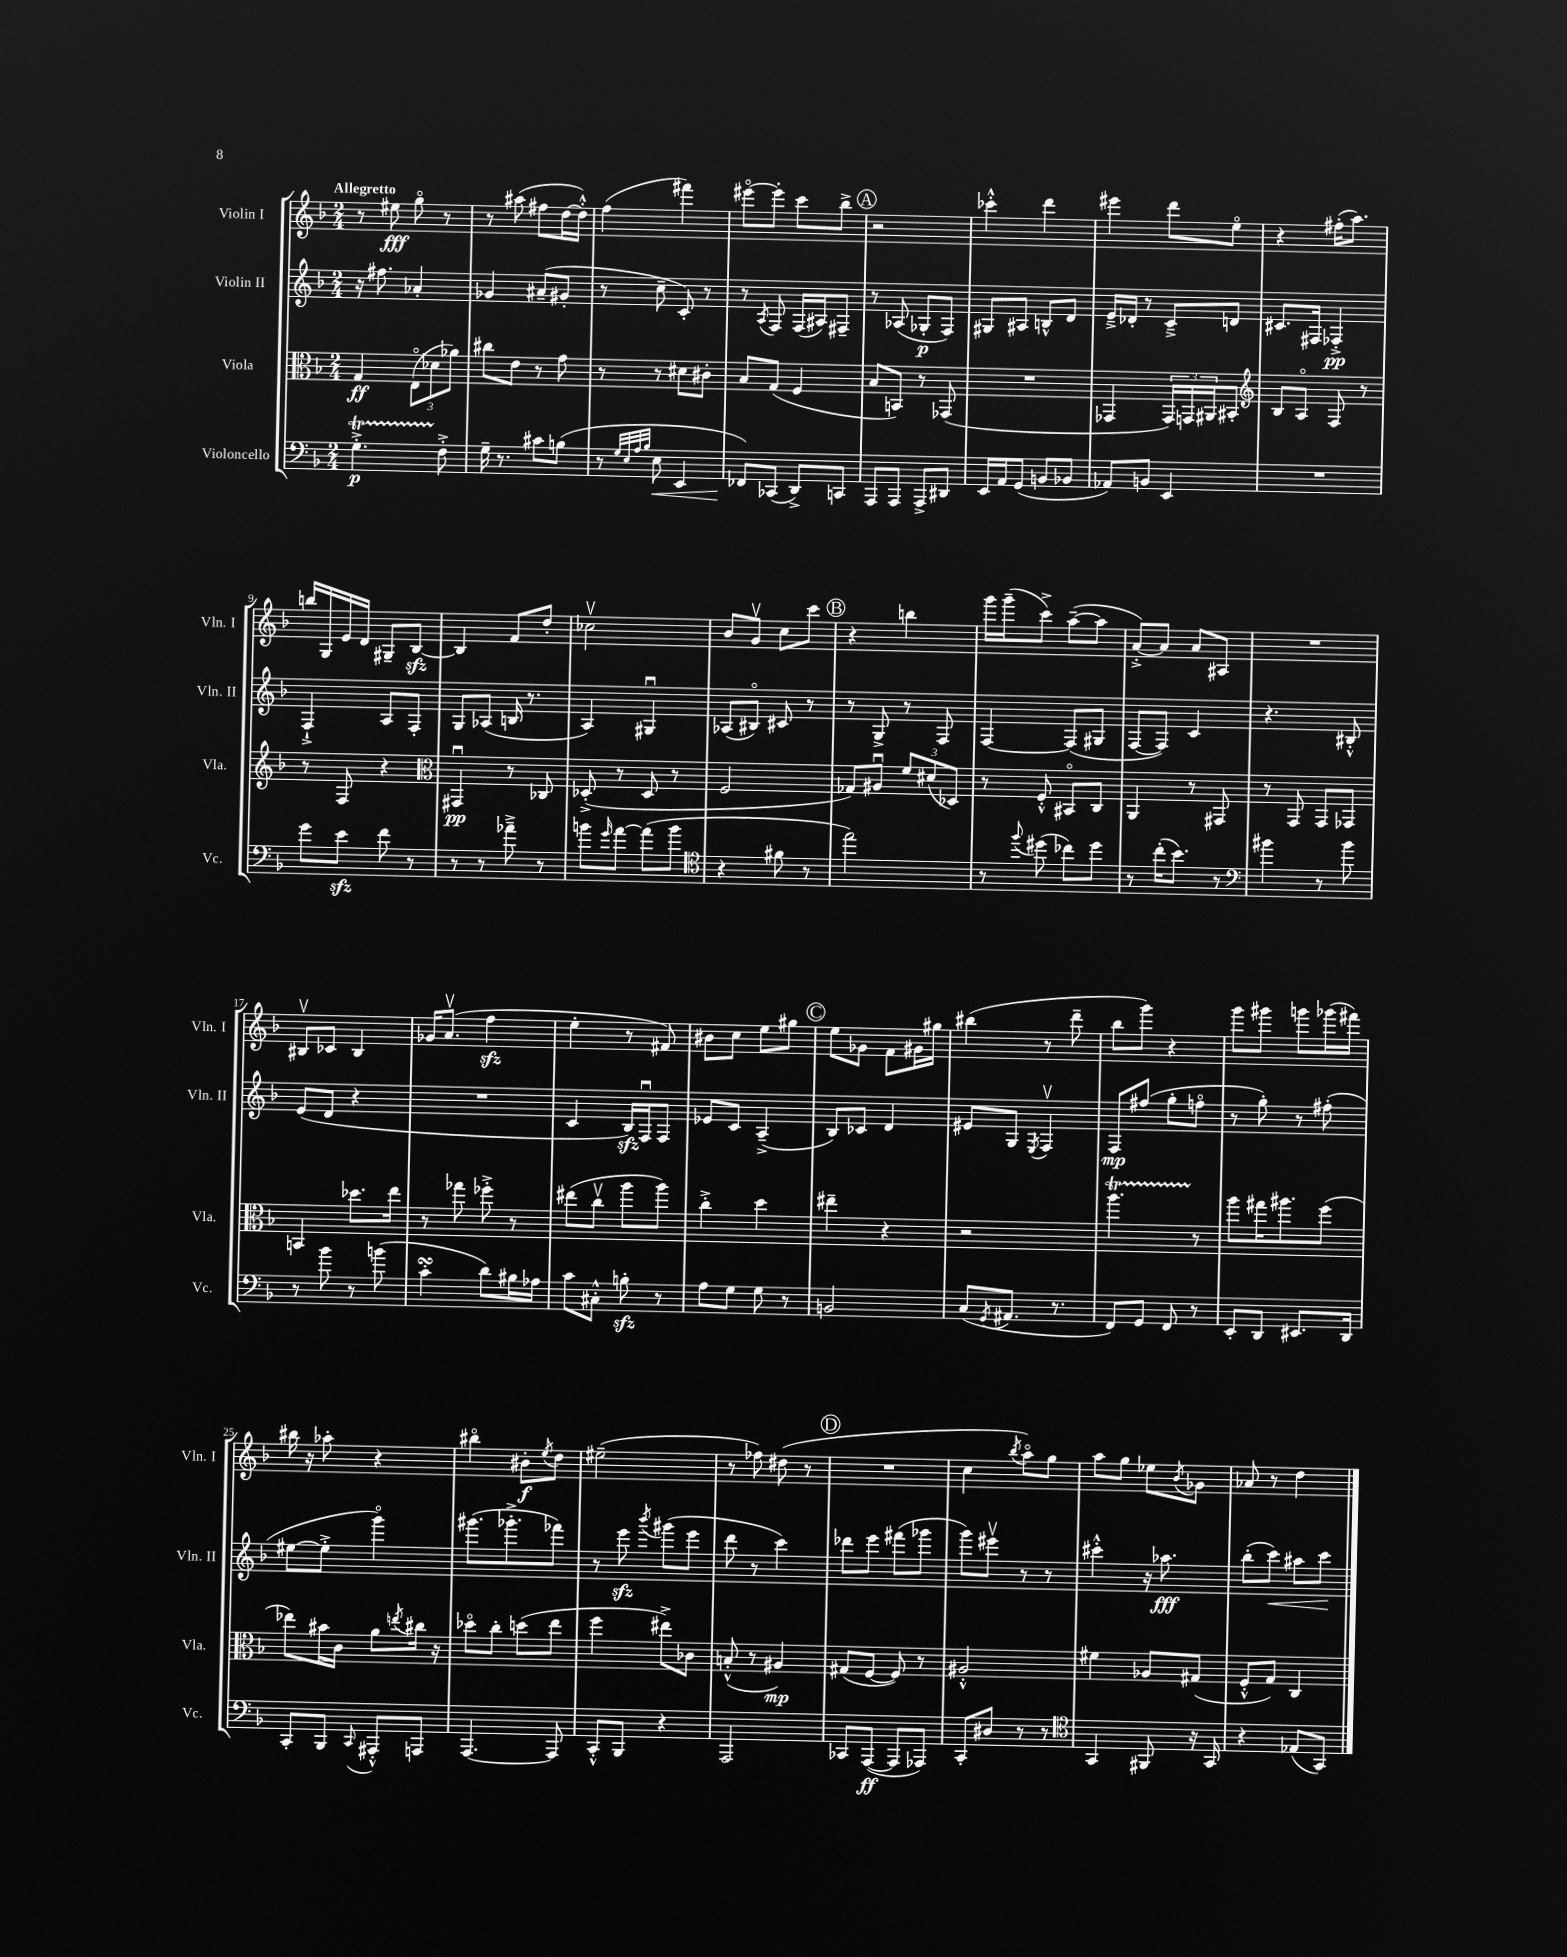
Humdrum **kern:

**kern	**dynam	**kern	**dynam	**kern	**dynam	**kern	**dynam
*part4	*part4	*part3	*part3	*part2	*part2	*part1	*part1
*staff4	*staff4	*staff3	*staff3	*staff2	*staff2	*staff1	*staff1
*I"Violoncello	*	*I"Viola	*	*I"Violin II	*	*I"Violin I	*
*I'Vc.	*	*I'Vla.	*	*I'Vln. II	*	*I'Vln. I	*
*clefF4	*	*clefC3	*	*clefG2	*	*clefG2	*
*k[b-]	*	*k[b-]	*	*k[b-]	*	*k[b-]	*
*M2/4	*	*M2/4	*	*M2/4	*	*M2/4	*
=1	=1	=1	=1	=1	=1	=1	=1
!	!	!	!	!	!	!LO:TX:a:B:t=Allegretto	!
4.GT'^\	p	4G/	ff	16r	.	8r	.
.	.	.	.	8.ff#X\	.	.	.
.	.	.	.	.	.	8ee#X\	fff
.	.	(12E\L	.	4a-X'/	.	8gg\	.
.	.	12d-X\	.	.	.	.	.
8F'^\	.	.	.	.	.	8r	.
.	.	12a-X\J)	.	.	.	.	.
=2	=2	=2	=2	=2	=2	=2	=2
16G~\	.	8cc#X\L	.	4g-X/	.	8r	.
8.r	.	.	.	.	.	.	.
.	.	8e\J	.	.	.	(8aa#X\	.
8c#X\L	.	8r	.	(8a#X~/L	.	8ff#X\L	.
(8Bn\J	.	8g\	.	8g#X'/J	.	[16dd\L	.
.	.	.	.	.	.	16dd'^^\JJ])	.
=3	=3	=3	=3	=3	=3	=3	=3
8r	.	8r	.	8r	.	(4ff\	.
32qqG/LLL	.	.	.	.	.	.	.
32qqE/	.	.	.	.	.	.	.
32qqA/	.	.	.	.	.	.	.
32qqB-/JJJ	.	.	.	.	.	.	.
!	!LO:HP:b	!	!	!	!	!	!
8E\	<	8r	.	8cc~\	.	.	.
4EE/	.	8d#X\L	.	8c'/)	.	4fff#X\)	.
.	.	8c#X'\J	.	8r	.	.	.
=4	=4	=4	=4	=4	=4	=4	=4
8FF-X/L)	.	8B-/L	.	8r	.	[8eee#X\L	.
.	.	.	.	8qA/	.	.	.
(8CC-X/J	[	(8G/J	.	8F/	.	8eee#'\J]	.
8DD^/L)	.	4F/	.	(16F/LL	.	8ccc\L	.
.	.	.	.	16A#X/J)	.	.	.
8CCn/J	.	.	.	8F#X~/J	.	8bb-^\J	.
!!LO:REH:place=s1:t=A
=5	=5	=5	=5	=5	=5	=5	=5
8AAA/L	.	8B-/L	.	8r	.	2r	.
8AAA/J	.	8BBn/J)	.	(8A-X/	.	.	.
8AAA^/L	.	8r	.	8G-X'/L	p	.	.
8DD#X/J	.	(8GG-X/	.	8F/J)	.	.	.
=6	=6	=6	=6	=6	=6	=6	=6
16EE/LL	.	2r	.	8G#X/L	.	4ccc-X'^^\	.
16AA/J	.	.	.	.	.	.	.
(8GG/J	.	.	.	8A#X/J	.	.	.
8BBn/L	.	.	.	8Bn^^/L	.	4ddd\	.
8BB-X/J	.	.	.	8d/J	.	.	.
=7	=7	=7	=7	=7	=7	=7	=7
8AA-X/L)	.	4GG-X/	.	16e~^/LL	.	4eee#X\	.
.	.	.	.	16d-X'/JJ	.	.	.
8BBn/J	.	.	.	8r	.	.	.
4EE/	.	24GG-/LL)	.	8c~^/L	.	8ddd\L	.
.	.	24GGn/	.	.	.	.	.
.	.	24AA#X/J	.	.	.	.	.
.	.	8BB#X'/J	.	8dn/J	.	8ee\J	.
=8	=8	=8	=8	=8	=8	=8	=8
*	*	*clefG2	*	*	*	*	*
2r	.	8B-/L	.	8.c#X/L	.	4r	.
.	.	8A/J	.	.	.	.	.
.	.	.	.	16F#X/Jk	.	.	.
.	.	8F/	.	4F-X'^/	pp	(16ff#X'\KL	.
.	.	.	.	.	.	8.aa\J)	.
.	.	8r	.	.	.	.	.
!!LO:LB:g=z
=9	=9	=9	=9	=9	=9	=9	=9
8g\L	.	8r	.	4F`^/	.	16bbn/LL	.
.	.	.	.	.	.	16G/	.
8ezz\J	.	8F/	.	.	.	16e/	.
.	.	.	.	.	.	16d/JJ	.
8f\	.	4r	.	8A/L	.	8G#X~/L	.
8r	.	.	.	8F'/J	.	[8B-zz/J	.
=10	=10	=10	=10	=10	=10	=10	=10
*	*	*clefC3	*	*	*	*	*
8r	.	4GG#Xu/	pp	8G/L	.	4B-/]	.
8r	.	.	.	(8A-X/J	.	.	.
8a-X~^\	.	8r	.	16Bn/	.	8f/L	.
.	.	.	.	8.r	.	.	.
8r	.	8C-X/	.	.	.	8dd'/J	.
=11	=11	=11	=11	=11	=11	=11	=11
8bn\L	.	(8D-X'^/	.	4A/)	.	2cc-Xv\	.
16qqg/	.	.	.	.	.	.	.
[8a\J	.	8r	.	.	.	.	.
(8a\L]	.	8D-/	.	4G#Xu/	.	.	.
8b\J	.	8r	.	.	.	.	.
=12	=12	=12	=12	=12	=12	=12	=12
*clefC4	*	*	*	*	*	*	*
4r	.	2F/	.	(8A-X/L	.	8b-/L	.
.	.	.	.	8B#X/J)	.	8gv/J	.
8f#X\	.	.	.	8c#X/	.	8cc\L	.
8r	.	.	.	8r	.	8ccc\J	.
!!LO:REH:place=s1:t=B
=13	=13	=13	=13	=13	=13	=13	=13
2ee\)	.	8G-X/L)	.	8r	.	4r	.
.	.	8A#Xu/J	.	8G^/	.	.	.
.	.	12f/L	.	8r	.	4bbn\	.
.	.	(12d#X/	.	.	.	.	.
.	.	.	.	8F/	.	.	.
.	.	12D-X/J)	.	.	.	.	.
=14	=14	=14	=14	=14	=14	=14	=14
8r	.	8r	.	[4F/	.	16ggg\LL	.
.	.	.	.	.	.	(16ggg~\J	.
8qqff/	.	.	.	.	.	.	.
(8dd#X\	.	8F'^^/	.	.	.	8ccc^\J)	.
8cc-X\L)	.	8BB#X/L	.	(8F/L]	.	([8aa~\L	.
8dd#\J	.	8C/J	.	8G#X/J	.	8aa\J]	.
=15	=15	=15	=15	=15	=15	=15	=15
8r	.	4AA/	.	[8F/L	.	[8a'^/L)	.
(16cc'\KL	.	.	.	8F/J])	.	8a/J]	.
8.b-\J)	.	.	.	.	.	.	.
.	.	8r	.	4c/	.	8a/L	.
8r	.	8GG#X/	.	.	.	8A#X/J	.
=16	=16	=16	=16	=16	=16	=16	=16
*clefF4	*	*	*	*	*	*	*
4b#X\	.	8r	.	4.r	.	2r	.
.	.	8GG/	.	.	.	.	.
8r	.	8GG/L	.	.	.	.	.
8b#\	.	8GG-X/J	.	8B#X'^^/	.	.	.
!!LO:LB:g=z
=17	=17	=17	=17	=17	=17	=17	=17
8r	.	4BBn/	.	(8e/L	.	8B#Xv/L	.
8b-\	.	.	.	8d/J	.	8c-X/J	.
8r	.	8.dd-X\L	.	4r	.	4B#/	.
(8bn\	.	.	.	.	.	.	.
.	.	16ee\Jk	.	.	.	.	.
=18	=18	=18	=18	=18	=18	=18	=18
4csSSS'\	.	8r	.	2r	.	16g-X/KL	.
.	.	.	.	.	.	(8.av/J	.
.	.	8gg-X\	.	.	.	.	.
8d\L)	.	8ff-X'^\	.	.	.	4ffzz\	.
16B#X\L	.	8r	.	.	.	.	.
16A-X\JJ	.	.	.	.	.	.	.
=19	=19	=19	=19	=19	=19	=19	=19
8c\L	.	(8ee#X\L	.	4c/	.	4ee'\	.
8C#X'^^\J	.	8ccv\J	.	.	.	.	.
8Bnzz'\	.	8aa\L	.	16B-zz/LL)	.	8r	.
.	.	.	.	16Fu/J	.	.	.
8r	.	8aa\J)	.	8F/J	.	8f#X/)	.
=20	=20	=20	=20	=20	=20	=20	=20
8A\L	.	4cc'^\	.	8e-X/L	.	8b#X\L	.
8G\J	.	.	.	8c/J	.	8cc\J	.
8G\	.	4dd\	.	(4A~^/	.	8ee\L	.
8r	.	.	.	.	.	8gg#X\J	.
!!LO:REH:place=s1:t=C
=21	=21	=21	=21	=21	=21	=21	=21
2BBn/	.	4ee#X~\	.	8B-/L)	.	8ee\L	.
.	.	.	.	8c-X/J	.	8g-X\J	.
.	.	4r	.	4d/	.	8f\L	.
.	.	.	.	.	.	16g#X\L	.
.	.	.	.	.	.	16gg#X\JJ	.
=22	=22	=22	=22	=22	=22	=22	=22
(8C/L	.	2r	.	8e#X/L	.	(4bb#X\	.
8qGG/	.	.	.	.	.	.	.
8.AA#X/J	.	.	.	8G/J	.	.	.
.	.	.	.	8qE/	.	.	.
.	.	.	.	4Fv/	.	8r	.
8.r	.	.	.	.	.	.	.
.	.	.	.	.	.	8ddd~\	.
=23	=23	=23	=23	=23	=23	=23	=23
8FF/L)	.	4.aat\	.	8F/L	mp	8bb-\L	.
8GG/J	.	.	.	(8ff#X/J	.	8ggg\J)	.
8FF/	.	.	.	8gg'\L	.	4r	.
8r	.	8r	.	8ffn\J	.	.	.
=24	=24	=24	=24	=24	=24	=24	=24
8EE'/L	.	8aa\L	.	8r	.	8ggg\L	.
8DD/J	.	16gg#X\K	.	8gg'\)	.	8ggg#X\J	.
.	.	8.aa#X\	.	.	.	.	.
8.EE#X/L	.	.	.	8r	.	8gggn\L	.
.	.	(8ff\J	.	(8ff#X'\	.	(16ggg-X\L	.
16DD/Jk	.	.	.	.	.	16fff#X\JJ)	.
!!LO:LB:g=z
=25	=25	=25	=25	=25	=25	=25	=25
8CC'/L	.	8ee-X\L)	.	[8ee#X\L	.	16bb#X\	.
.	.	.	.	.	.	16r	.
8BBB-/J	.	16b#X\L	.	8ee#'^\J]	.	8aa-X'\	.
.	.	16c\JJ	.	.	.	.	.
8qqCC/	.	.	.	.	.	.	.
8AAA#X'^^/L	.	8a\L	.	4ggg\)	.	4r	.
.	.	8qeen/	.	.	.	.	.
8AAAn/J	.	16cc#X\Jk	.	.	.	.	.
.	.	16r	.	.	.	.	.
=26	=26	=26	=26	=26	=26	=26	=26
[4.AAA/	.	8dd-X\L	.	(8.ggg#X\L	.	4bb#X\	.
.	.	8cc'\J	.	.	.	.	.
.	.	.	.	8.ggg-X'^\	.	.	.
.	.	(8ddn\L	.	.	.	8b#X'\L	f
.	.	.	.	.	.	8qee/	.
8AAA/]	.	8ee\J	.	8fff-X\J)	.	8dd\J	.
=27	=27	=27	=27	=27	=27	=27	=27
8CC'^^/L	.	4ff\	.	8r	.	(2ee#X~\	.
8BBB-/J	.	.	.	8eeezz\	.	.	.
.	.	.	.	8qbbb-/	.	.	.
4r	.	8ee#X^\L)	.	(8ggg#X\L	.	.	.
.	.	8c-X\J	.	8eee\J	.	.	.
=28	=28	=28	=28	=28	=28	=28	=28
2AAA/	.	(8Bn'^^/	.	8ddd\	.	8r	.
.	.	8r	.	8r	.	8ff-X\)	.
.	.	4A#X/)	mp	4ccc\)	.	(8dd#X\	.
.	.	.	.	.	.	8r	.
!!LO:REH:place=s1:t=D
=29	=29	=29	=29	=29	=29	=29	=29
8CC-X/L	.	(8G#X/L	.	8ddd-X\L	.	2r	.
([8AAA/J	ff	[8F/J	.	8eee\J	.	.	.
8AAA/L]	.	8F/])	.	(8fff#X\L	.	.	.
8AAA-X/J)	.	8r	.	8ggg-X\J	.	.	.
=30	=30	=30	=30	=30	=30	=30	=30
8CC'/L	.	2A#X'^^/	.	8ggg\L)	.	4cc\	.
8D#X/J	.	.	.	8eee#Xv\J	.	.	.
.	.	.	.	.	.	8qbb-/	.
8r	.	.	.	8r	.	8aa\L)	.
8r	.	.	.	8r	.	8gg\J	.
=31	=31	=31	=31	=31	=31	=31	=31
*clefC4	*	*	*	*	*	*	*
4GG/	.	4f#X\	.	4ccc#X'^^\	.	8aa\L	.
.	.	.	.	.	.	8gg\J	.
8FF#X/	.	8A-X/L	.	16r	.	8ee-X\L	.
.	.	.	.	8.aa-X\	fff	.	.
.	.	.	.	.	.	8qb-/	.
16r	.	(8G#X/J	.	.	.	8g-X\J	.
16GG/	.	.	.	.	.	.	.
=32	=32	=32	=32	=32	=32	=32	=32
4r	.	8F'^^/L	.	(8bb-'\L	.	8a-X/	.
!	!	!	!	!	!LO:HP:b	!	!
.	.	8G/J)	.	8ccc\J)	<	8r	.
(8E-X/L	.	4C/	.	8aa#X\L	.	4dd\	.
8GG/J)	.	.	.	8ccc\J	.	.	.
.	.	.	.	.	[	.	.
==	==	==	==	==	==	==	==
*-	*-	*-	*-	*-	*-	*-	*-
